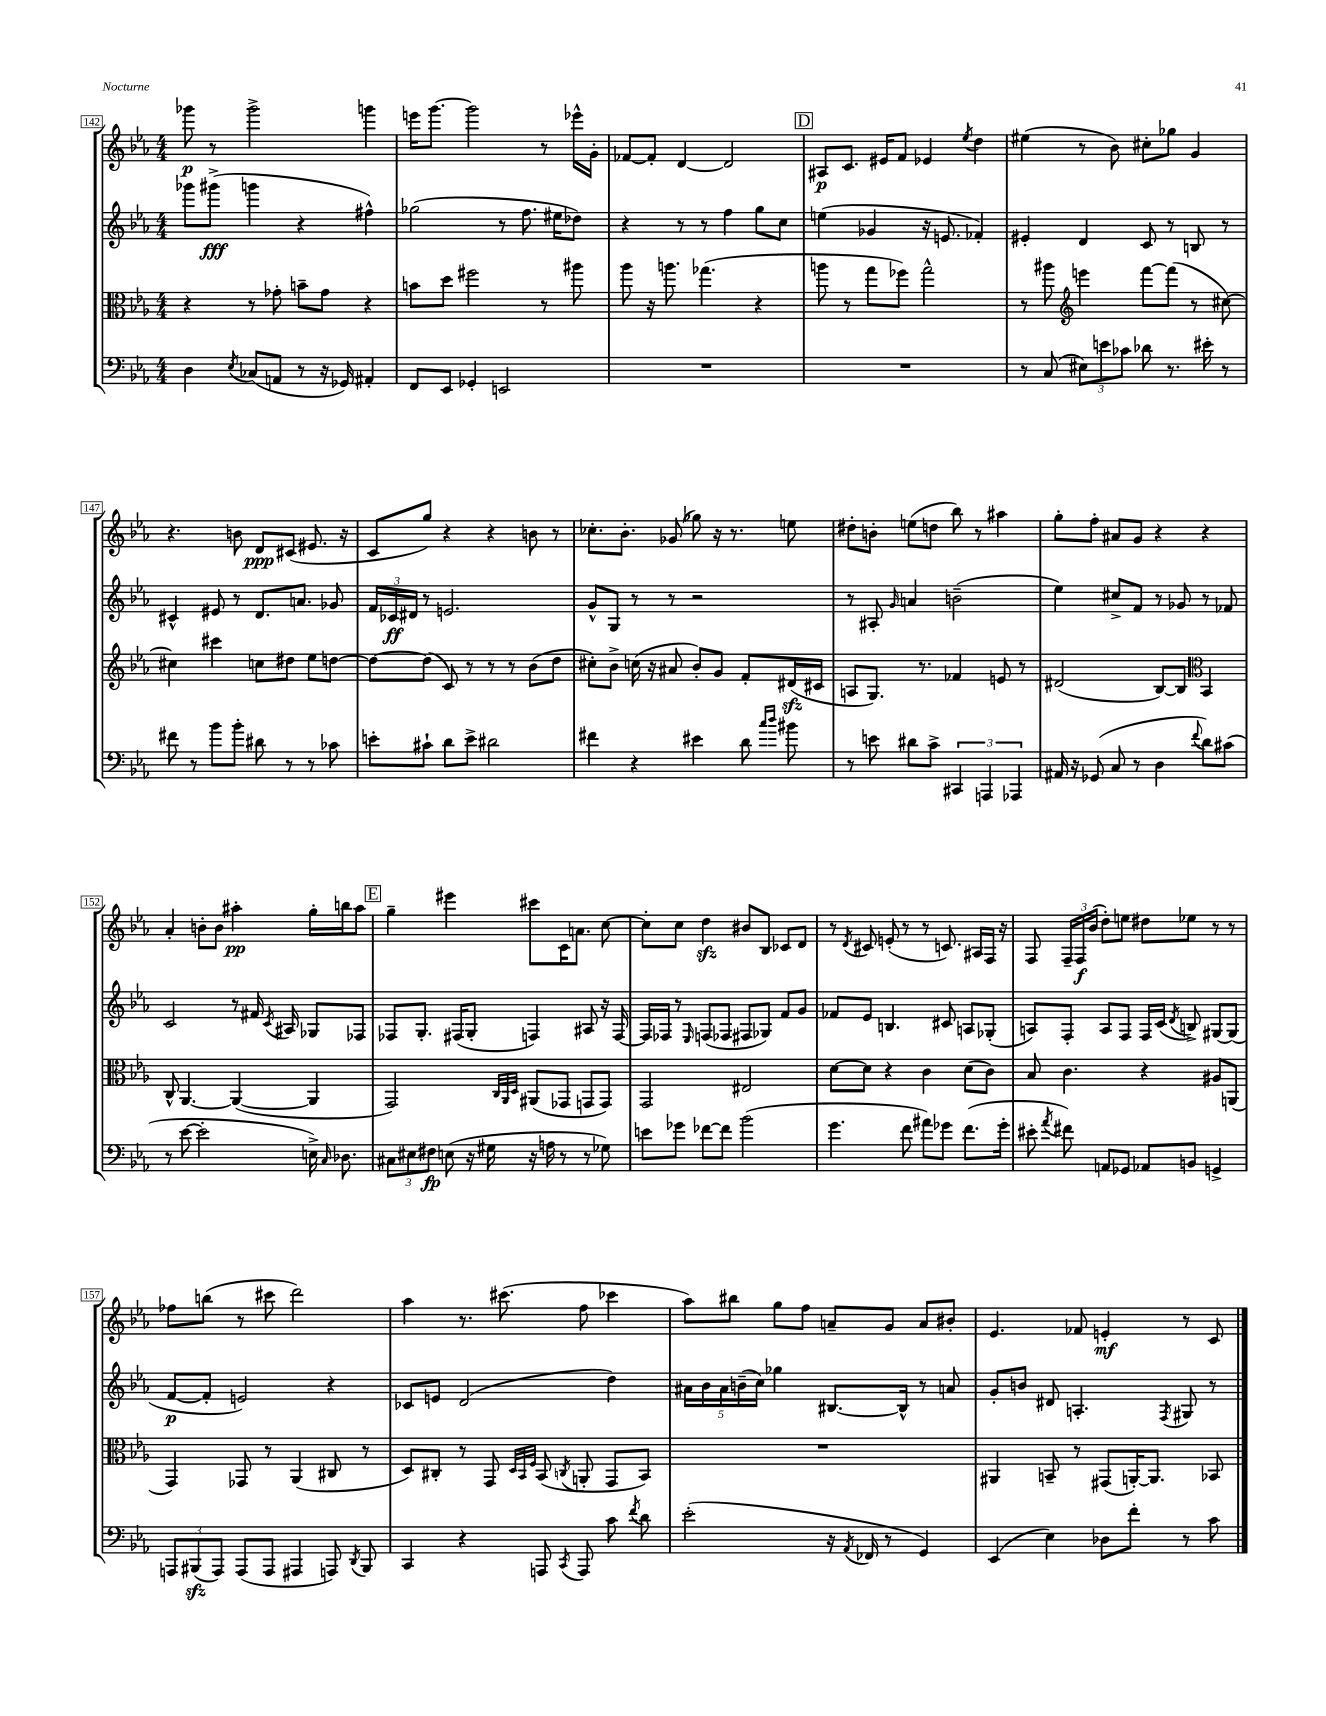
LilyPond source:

<<
\new StaffGroup <<
\new Staff = "s0" {
    \clef treble \key ees \major \numericTimeSignature \time 4/4
    \autoBeamOff ges'''8\p r8 ges'''2-> g'''4 |
    e'''16[ g'''8.]~ g'''2 r8 ees'''16[-^ g'16]-. |
    fes'8[~ fes'8]-. d'4~ d'2 |
    \mark \markup { \box "D" } ais8[\p c'8.] eis'16[ f'8] ees'4 \acciaccatura { ees''8 } d''4 |
    eis''4( r8 bes'8) cis''8[-. ges''8] g'4 |
    r4. b'8 d'8[\ppp cis'8]( eis'8. r16 |
    c'8[ g''8]) r4 r4 b'8 r8 |
    ces''8.[-. bes'8.]-. ges'8( ges''8) r16 r8. e''8 |
    dis''8[-. b'8]-. e''8[( d''8] bes''8) r8 ais''4 |
    g''8[-. f''8]-. ais'8[ g'8] r4 r4 |
    aes'4-. b'8[-. b'8] ais''4-.\pp g''16[-. b''16 ais''8] |
    \mark \markup { \box "E" } g''4-- eis'''4 cis'''8[ c'16 a'8.] c''8~ |
    c''8[-. c''8] d''4\sfz bis'8[ bes8] ces'8[ d'8] |
    r8 \acciaccatura { d'8 } cis'8 e'8-.( r8 r8 c'8.) ais16[ f16] r16 |
    f8 \tuplet 3/2 { f16[-- f16\f bes'16]( } d''8[-.) e''8] dis''8[ ees''8] r8 r8 |
    fes''8[ b''8]( r8 cis'''8 d'''2) |
    aes''4 r8. cis'''8.( f''8 ces'''4 |
    aes''8[) bis''8] g''8[ f''8] a'8[-- g'8] a'8[ bis'8]-. |
    ees'4. fes'8 e'4-.\mf r8 c'8 \bar "|." |
}
\new Staff = "s1" {
    \clef treble \key ees \major \numericTimeSignature \time 4/4
    \autoBeamOff ges'''8[ gis'''8]->\fff( g'''4 r4 fis''4-^) |
    ges''2( r8 f''8. eis''16[ des''8]) |
    r4 r8 r8 f''4 g''8[ c''8] |
    \mark \markup { \box "D" } e''4( ges'4 r16 e'8. fes'4-.) |
    eis'4-. d'4 c'8 r8 b8 r8 |
    cis'4-^ eis'8 r8 d'8.[ a'8.] ges'8 |
    \tuplet 3/2 { f'16[ ces'16\ff dis'16] } r8 e'2. |
    g'8[-^ g8] r8 r8 r2 |
    r8 ais8-. \grace { g'16 } a'4 b'2--( |
    ees''4) cis''8[-> f'8] r8 ges'8 r8 fes'8 |
    c'2 r8 fis'16 \acciaccatura { c'8 } ais16 ges8[ fes8] |
    \mark \markup { \box "E" } fes8[ g8.]-. fis16[( g8]-. f4) ais8 r16 f16~ |
    f16[ fes16] r8 \grace { ees16 } f8[( fes8] fis8[ ges8]) f'8[ g'8] |
    fes'8[ ees'8] b4. cis'8 a8[ ges8]-.( |
    a8[) f8]-. a8[ f8] f16[ c'16]( \acciaccatura { d'8 } b8->) gis8[~ gis8]( |
    f'8[~\p f'8]-. e'2) r4 |
    ces'8[ e'8] d'2( d''4) |
    \tuplet 5/4 { ais'16[ bes'16 ais'16 b'16--( c''16]) } ges''4 bis8.[~ bis16]-^ r8 a'8 |
    g'8[-. b'8] dis'8 a4.-. \acciaccatura { f8 } gis8 r8 \bar "|." |
}
\new Staff = "s2" {
    \clef alto \key ees \major \numericTimeSignature \time 4/4
    \autoBeamOff r4 r8 ges'8-. b'8[-- ges'8] r4 |
    b'8[ d''8] fis''2 r8 ais''8 |
    aes''8 r16 a''8. ges''4.( r4 |
    \mark \markup { \box "D" } a''8 r8 g''8[ fes''8]) g''2-^ |
    r8 ais''8 \clef treble e'''4 f'''8[~ f'''8]( r8 cis''8~) |
    cis''4 cis'''4 c''8[ dis''8] ees''8[ d''8]~ |
    d''8[~ d''8]( c'8) r8 r8 r8 bes'8[( d''8] |
    cis''8[-.) bes'8]-> c''16( r16 ais'8 bes'8[-.) g'8] f'8[-. dis'16\sfz( cis'16] |
    a8[ g8.]) r8. fes'4 e'8 r8 |
    dis'2( bes8[~) bes8] \clef alto bes,4 |
    c8-^ aes,4.~ aes,4~( aes,4 |
    \mark \markup { \box "E" } g,2) \grace { c32[ aes,32 d32] } ais,8[( ges,8] g,8[ g,8]) |
    g,2 eis2 |
    d'8[~ d'8] r4 c'4 d'8[( c'8]) |
    bes8 c'4. r4 ais8[ a,8]( |
    g,4) ges,8 r8 aes,4( cis8 r8 |
    d8[) cis8]-. r8 g,8 \grace { d32[ bes,32 f32] } bes,8( \acciaccatura { c8 } a,8-. g,8[ bes,8]) |
    R1 |
    ais,4 b,8-- r8 gis,8[( a,16~-.) a,8.] bes,8 \bar "|." |
}
\new Staff = "s3" {
    \clef bass \key ees \major \numericTimeSignature \time 4/4
    \autoBeamOff d4 \acciaccatura { ees8 } ces8[( a,8] r8 r16 ges,16) ais,4-. |
    f,8[ ees,8] ges,4-. e,2 |
    R1 |
    \mark \markup { \box "D" } R1 |
    r8 c8( \tuplet 3/2 { eis8[) e'8 ces'8] } des'8 r8. eis'16-. r8 |
    fis'8 r8 bes'8[ bes'8]-. dis'8 r8 r8 ces'8 |
    e'8[-. cis'8]-! d'8[ e'8]-> dis'2 |
    fis'4 r4 eis'4 d'8 \grace { c''16[ d''16] } bis'8 |
    r8 e'8 dis'8[ c'8]-> \tuplet 3/2 { cis,4 a,,4 aes,,4 } |
    ais,16 r16 ges,8( c8 r8 d4 \appoggiatura { f'8 } d'8[) cis'8]( |
    r8 ees'8~ ees'2-. e16->) \grace { c16 } des8. |
    \mark \markup { \box "E" } \tuplet 3/2 { cis8[ eis8 fis8]\fp } e8( r16 gis16 r16 a16 r8 r8 ges8) |
    e'8[ ges'8] fes'8[~ fes'8] bes'2( |
    g'4. f'8 ais'8[) ges'8] f'8.[( ges'16]-. |
    eis'8-. \acciaccatura { aes'8 } fis'8) a,8[ ges,8] aes,8[ b,8] g,4-> |
    \tuplet 3/2 { a,,8[ bis,,8\sfz( a,,8]) } a,,8[( a,,8] ais,,4 a,,8) \acciaccatura { d,8 } bis,,8 |
    c,4 r4 a,,8 \acciaccatura { c,8 } a,,8 c'8 \acciaccatura { f'8 } d'8 |
    ees'2-.( r16 \acciaccatura { aes,8 } fes,16 r8 g,4) |
    ees,4( ees4) des8[ f'8]-. r8 c'8 \bar "|." |
}
>>
>>
\layout { \context { \Score currentBarNumber = #142 \override BarNumber.stencil = #(make-stencil-boxer 0.1 0.3 ly:text-interface::print) } }
